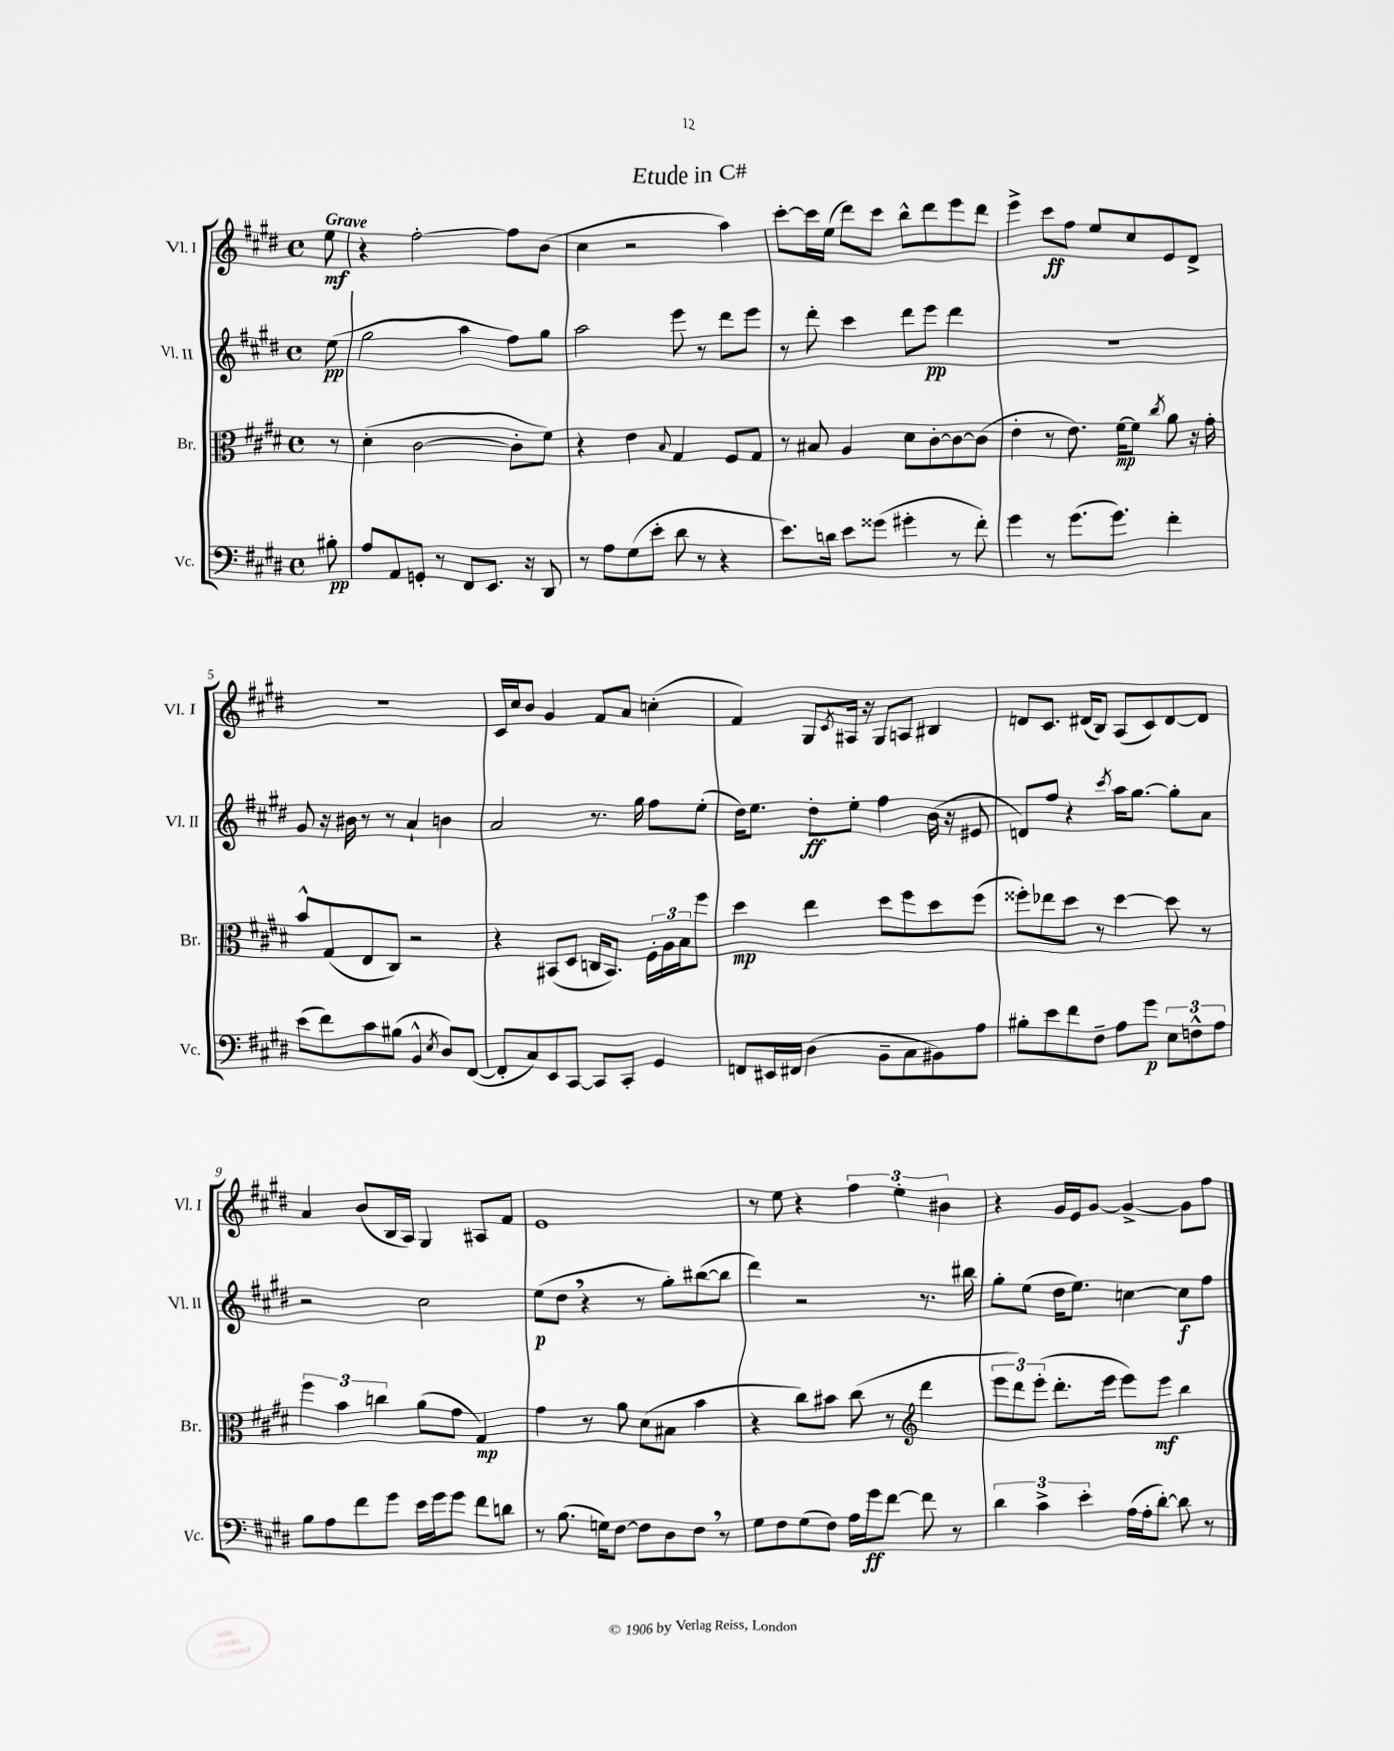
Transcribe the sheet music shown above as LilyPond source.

\header { title = "Etude in C#" }
<<
\new StaffGroup <<
\new Staff = "s0" \with { instrumentName = "Vl. I" shortInstrumentName = "Vl. I" } {
    \clef treble \key e \major \defaultTimeSignature \time 4/4 \partial 8 \tempo "Grave"
    e''8\mf |
    r4 fis''2~-. fis''8 b'8( |
    cis''4 r2 a''4) |
    cis'''8~-. cis'''16 e''16( dis'''8) cis'''8 b''8-^ dis'''8 e'''8 dis'''8 |
    e'''4-> cis'''8\ff fis''8 e''8 cis''8 e'8 dis'8-> |
    R1 |
    cis'16 cis''16 b'8 gis'4 fis'8 a'8 c''4-.( |
    fis'4) gis8 \acciaccatura { cis'8 } ais16 r16 gis8 a8 bis4 |
    d'8 cis'8. dis'16( b8) a8( cis'8) dis'8~ dis'8 |
    a'4 b'8( b16 a16) gis4 ais8 fis'8 |
    e'1 |
    r8 e''8 r4 \tuplet 3/2 { fis''4 e''4-. bis'4 } |
    r4 gis'16 e'16 gis'8~ gis'4~-> gis'8 fis''8 \bar "|." |
}
\new Staff = "s1" \with { instrumentName = "Vl. II" shortInstrumentName = "Vl. II" } {
    \clef treble \key e \major \defaultTimeSignature \time 4/4 \partial 8
    e''8\pp( |
    gis''2 a''4 fis''8) gis''8 |
    a''2 e'''8 r8 dis'''8 e'''8 |
    r8 dis'''8-. cis'''4 dis'''8 e'''8\pp dis'''4 |
    R1 |
    gis'8 r16 bis'16 r8 r8 a'4-! b'4 |
    a'2 r8. gis''16 fis''8 e''8-.( |
    dis''16) e''8. dis''8-.\ff e''8-. fis''4 b'16( r16 eis'8 |
    d'8) fis''8 r4 \acciaccatura { cis'''8 } a''16 gis''8.~ gis''8-. a'8 |
    r2 cis''2 |
    e''8\p( dis''8 \breathe r4 r8 gis''8-.) bis''8~( bis''8 |
    dis'''4) r2 r8. bis''16 |
    gis''8-. e''8( dis''16 e''8.) c''4~ c''8\f fis''8 \bar "|." |
}
\new Staff = "s2" \with { instrumentName = "Br." shortInstrumentName = "Br." } {
    \clef alto \key e \major \defaultTimeSignature \time 4/4 \partial 8
    r8 |
    dis'4-.( cis'2~ cis'8-. fis'8) |
    r4 e'4 \appoggiatura { b8 } gis4 fis8 gis8 |
    r8 bis8 a4 dis'8 cis'8~-. cis'8~ cis'8( |
    e'4-. r8 e'8.) fis'16~\mp fis'8 \acciaccatura { cis''8 } a'8 r16 gis'16-. |
    b'8-^ gis8( e8 cis8) r2 |
    r4 bis,8( dis8 c16 bis,8.) \tuplet 3/2 { fis16-. a16 b16 } fis''8 |
    dis''4\mp e''4 dis''8 fis''8 dis''8 fis''8( |
    fisis''8-.) ees''8 dis''8 r8 dis''4~ dis''8 r8 |
    \tuplet 3/2 { fis''4 b'4 c''4 } a'8( gis'8 gis4\mp) |
    gis'4 r8 a'8 dis'8( bis8 b'4 |
    r4 cis''8) bis'8 cis''8( r8 \clef treble dis'''4 |
    \tuplet 3/2 { e'''8 dis'''8) e'''8-.( } dis'''8.-. e'''16 e'''8) e'''8\mf b''4 \bar "|." |
}
\new Staff = "s3" \with { instrumentName = "Vc." shortInstrumentName = "Vc." } {
    \clef bass \key e \major \defaultTimeSignature \time 4/4 \partial 8
    bis8-.\pp |
    a8 a,8 g,8-. r8 fis,8 e,8. r16 dis,8 |
    r8 a8 gis8( e'8-. dis'8 r8 r4 |
    e'8.) d'16 e'8 gisis'8( gis'4-. r8 fis'8-.) |
    gis'4 r8 gis'8.( gis'8.) fis'4-. |
    e'8( fis'8) cis'8 bis8( b,4-^ \acciaccatura { e8 } dis8) fis,8~( |
    fis,8-. cis8) e,8 cis,8~ cis,8 cis,8-. gis,4 |
    f,8 eis,16 fis,16 dis4( b,8-- cis8 bis,8) a8 |
    bis8-. e'8 fis'8 fis8-- a8 gis'8\p \tuplet 3/2 { e8 f8-^ a8 } |
    b8 a8 fis'8 gis'8 e'16 gis'16 gis'8 fis'8 d'8 |
    r8 b8.( g16) fis8~ fis8 dis8 fis8 \breathe r8 |
    gis8 fis8 gis8( fis8) a16 gis'16\ff fis'8~ fis'8 r8 |
    \tuplet 3/2 { dis'4 cis'4-> e'4-. } a16( a16-. dis'8~-.) dis'8 r8 \bar "|." |
}
>>
>>
